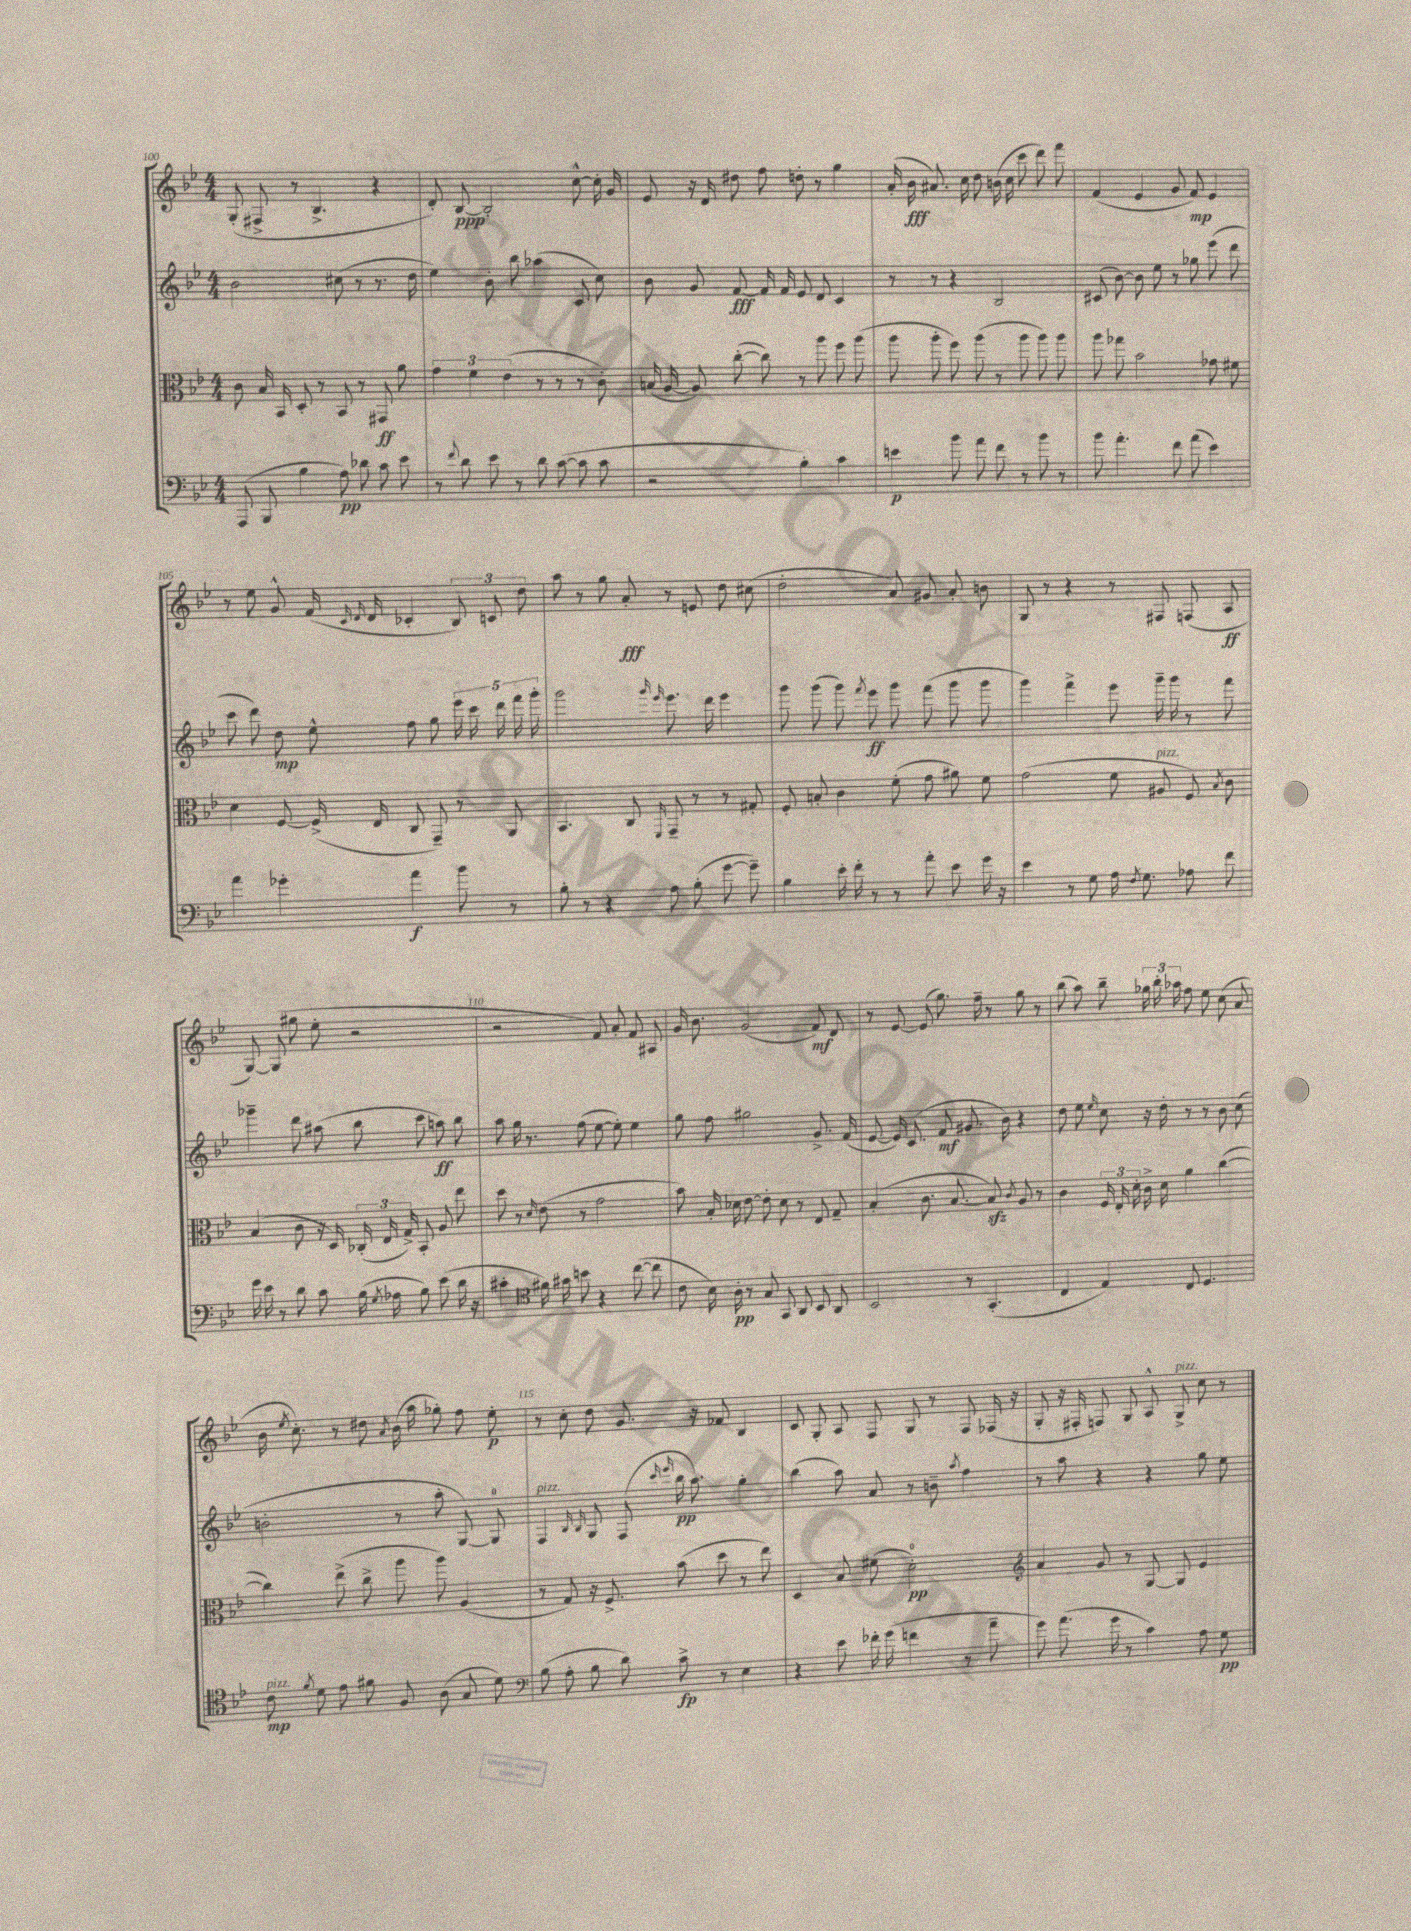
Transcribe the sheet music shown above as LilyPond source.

<<
\new StaffGroup <<
\new Staff = "s0" {
    \clef treble \key bes \major \numericTimeSignature \time 4/4
    \autoBeamOff g8-.( fis8-> r8 bes4.-> r4 |
    d'8-.) bes8~\ppp bes2-. c''8~-^ c''16-. g'16 |
    ees'8 r16 d'16 dis''8 f''8 d''8-. r8 g''4 |
    a'16-.( bes'16\fff ais'8.) c''16 d''8 b'16( c''16 c'''8 d'''8) f'''8 |
    f'4( ees'4 g'8 f'8\mp) ees'4 |
    r8 ees''8 g'8-^ f'16( \grace { c'16 d'16 } d'16 ces'4-. \tuplet 3/2 { bes8) c'8 d''8 } |
    a''8 r8 g''8 a'8-.\fff r8 e'8 d''8 cis''8( |
    d''2-. a'8) gis'8 a'8-. b'8 |
    g8 r8 r4 r8 fis8 f8( a8\ff |
    g8~) g8( gis''8 ees''8-. r2 |
    r2 f'8) a'8-. f'8 ais8 |
    g'16 bes'8. g'2( f'8\mf) d'8 |
    r8 ees'8~ ees'8( g''8.) f''16-- r8 g''8 r8 |
    bes''8( a''8) bes''8-- \tuplet 3/2 { ges''16 bes''16-. aes''16 } f''8 ees''8 c''8( a'8 |
    bes'16 \acciaccatura { ees''8 } c''8.-.) r8 dis''8 \acciaccatura { a'8 } bes'16( a''16 ges''8-.) f''8 ees''8-.\p |
    r8 c''8-. d''8 g'8. r16 fes'8 bes4 |
    c'8 g8-. a8 f8 g8 r8 f8 fes16( r16 |
    g8-. r16 fis16-. f8) g8 a8-^ g8->^\markup { \italic "pizz." } c''8 r8 \bar "|." |
}
\new Staff = "s1" {
    \clef treble \key bes \major \numericTimeSignature \time 4/4
    \autoBeamOff bes'2 cis''8( r8 r8. d''16 |
    ees''4) bes'8-. bes''8 aes''4( c'8 c''8) |
    bes'8 g'8 f'8~\fff f'16 f'16 ees'8 d'8 c'4 |
    r8 r8 r4 bes2 |
    cis'8( bes'8~) bes'8 ees''8 r8 ges''8 ees'''8( d'''8 |
    c'''8 d'''8) d''8\mp ees''8-^ f''8 g''8 \tuplet 5/4 { ees'''16 c'''16 d'''16 f'''16 g'''16-. } |
    g'''2 \grace { g'''16 ees'''16 } ees'''8. d'''16 ees'''4 |
    g'''8 g'''8( g'''8) \acciaccatura { f'''8 } ees'''8\ff g'''8 f'''8( g'''8 g'''8 |
    g'''4) f'''4-> ees'''8 g'''16-- g'''16 r8 f'''8 |
    ges'''4-- d'''8 ais''8( bes''8 c'''8 a''8\ff) bes''8 |
    a''8 g''16 r8. f''8( ees''8~ ees''8-.) ees''4 |
    g''8 f''8 gis''2 g'8.-> f'16( |
    ees'8~ ees'16) c'8.( f'8\mf gis'8. bes'16) r4 |
    d''8 ees''8 \grace { ees''16 } c''8 r16 d''16-. r8 r8 bes'8 c''8( |
    b'2-. r8 a''8-. g8~) g8-0 |
    f4^\markup { \italic "pizz." } \grace { bes16 bes16 } g8 f8( \grace { c'''16 ees'''16 } bes''16\pp a''8.) g''4-. |
    bes''4( a''8) a'8 r8 b'8-- \acciaccatura { a''8 } f''4 |
    r8 a''8 r4 r4 g''8 ees''8 \bar "|." |
}
\new Staff = "s2" {
    \clef alto \key bes \major \numericTimeSignature \time 4/4
    \autoBeamOff c'8 bes16 bes,16 d8-. r8 bes,8 r8 gis,8\ff a'8 |
    \tuplet 3/2 { g'4 f'4 ees'4( } r8 r8 r8 c'8-.) |
    b16( a16~ a8) c''8~-.( c''8) r8 a''8 f''8 a''8( |
    a''8 a''8-. f''8) a''8( r8 a''8 a''8) a''8 |
    a''8 ges''8 bes'2 ges'8 fis'8 |
    d'4 f8~ f16->( ees16 c8 g,8--) r8 a,8 |
    bes,4. c8 \grace { f,16 } g,8-- r8 r8 gis8-. |
    f8-. b8-. c'4 f'8-.( g'8 ais'8) f'8 |
    g'2( f'8 ais8^\markup { \italic "pizz." } f8) \acciaccatura { bes8 } c'8 |
    bes4( c'8 r16 d16) \tuplet 3/2 { ces16-.( ees16 g16->) } bes,8-. a8 ees''8 |
    d''8 r8 \grace { d'16 } ees'8( r8 g'2 |
    bes'8) bes16-. des'16 ees'8~ ees'8-. des'8 r8 ees8 g8-- |
    bes4-.( c'8. bes8.~ bes8\sfz) \acciaccatura { c'8 } a8 r8 |
    c'4 \tuplet 3/2 { f16 ees16-. d'16-. } c'16-> d'16 a'4 c''4~( |
    c''4) ees''8->( c''8-> a''8 a''8) a4( |
    r8 g8) r16 f8.-> bes'8( d''8 r8 ees''8) |
    d4 bes8 fis'8( d'2-0-.\pp) |
    \clef treble a'4 g'8 r8 g8~ g8 ees'4 \bar "|." |
}
\new Staff = "s3" {
    \clef bass \key bes \major \numericTimeSignature \time 4/4
    \autoBeamOff a,,8( bes,,8 bes4 a8\pp) des'8 c'8 ees'8 |
    r8 \appoggiatura { f'8 } d'8 ees'8 r8 d'8 c'8~( c'8 c'8 |
    r2 bes4-.) c'4 |
    e'4\p bes'8 a'8 f'8 r8 bes'8 r8 |
    bes'8 a'4.-. f'8 a'8( ees'4) |
    a'4 ges'4-. a'4\f bes'8 r8 |
    bes8-. r8 r4 a8 bes8-.( g'8~ g'8--) |
    bes4 ees'16-. f'16-. r8 r8 a'8-. ees'8 g'16 r16 |
    ees'4 r8 g8 a16 \acciaccatura { f8 } g8. aes8 f'8 |
    g'16 ees'16 r8 d'8 c'8 bes16( \acciaccatura { g8 } aes16 bes8) ees'8( d'16 r16 |
    cis'4-. \clef tenor fis'16) gis'16 b'8 r4 c''8~( c''8 |
    c'8 bes16) a16-.\pp r8 g8 g,8 a,8 bes,8 a,8 |
    bes,2 r8 g,4.-.( |
    c4 ees4) c8 d4. |
    c'8\mp^\markup { \italic "pizz." } \acciaccatura { f'8 } d'8 ees'8 fis'8 f8 a8( g8 d'8) |
    \clef bass bes8( a8-. bes8 d'8) c'8->\fp r8 ees4 |
    r4 ees'8 fes'16-. g'16( f'4 r8 a'8-- |
    g'8) a'8.( g'16 r8 c'4) a8 g8\pp \bar "|." |
}
>>
>>
\layout { \context { \Score currentBarNumber = #100 \override BarNumber.break-visibility = ##(#f #t #t) barNumberVisibility = #(every-nth-bar-number-visible 5) } }
